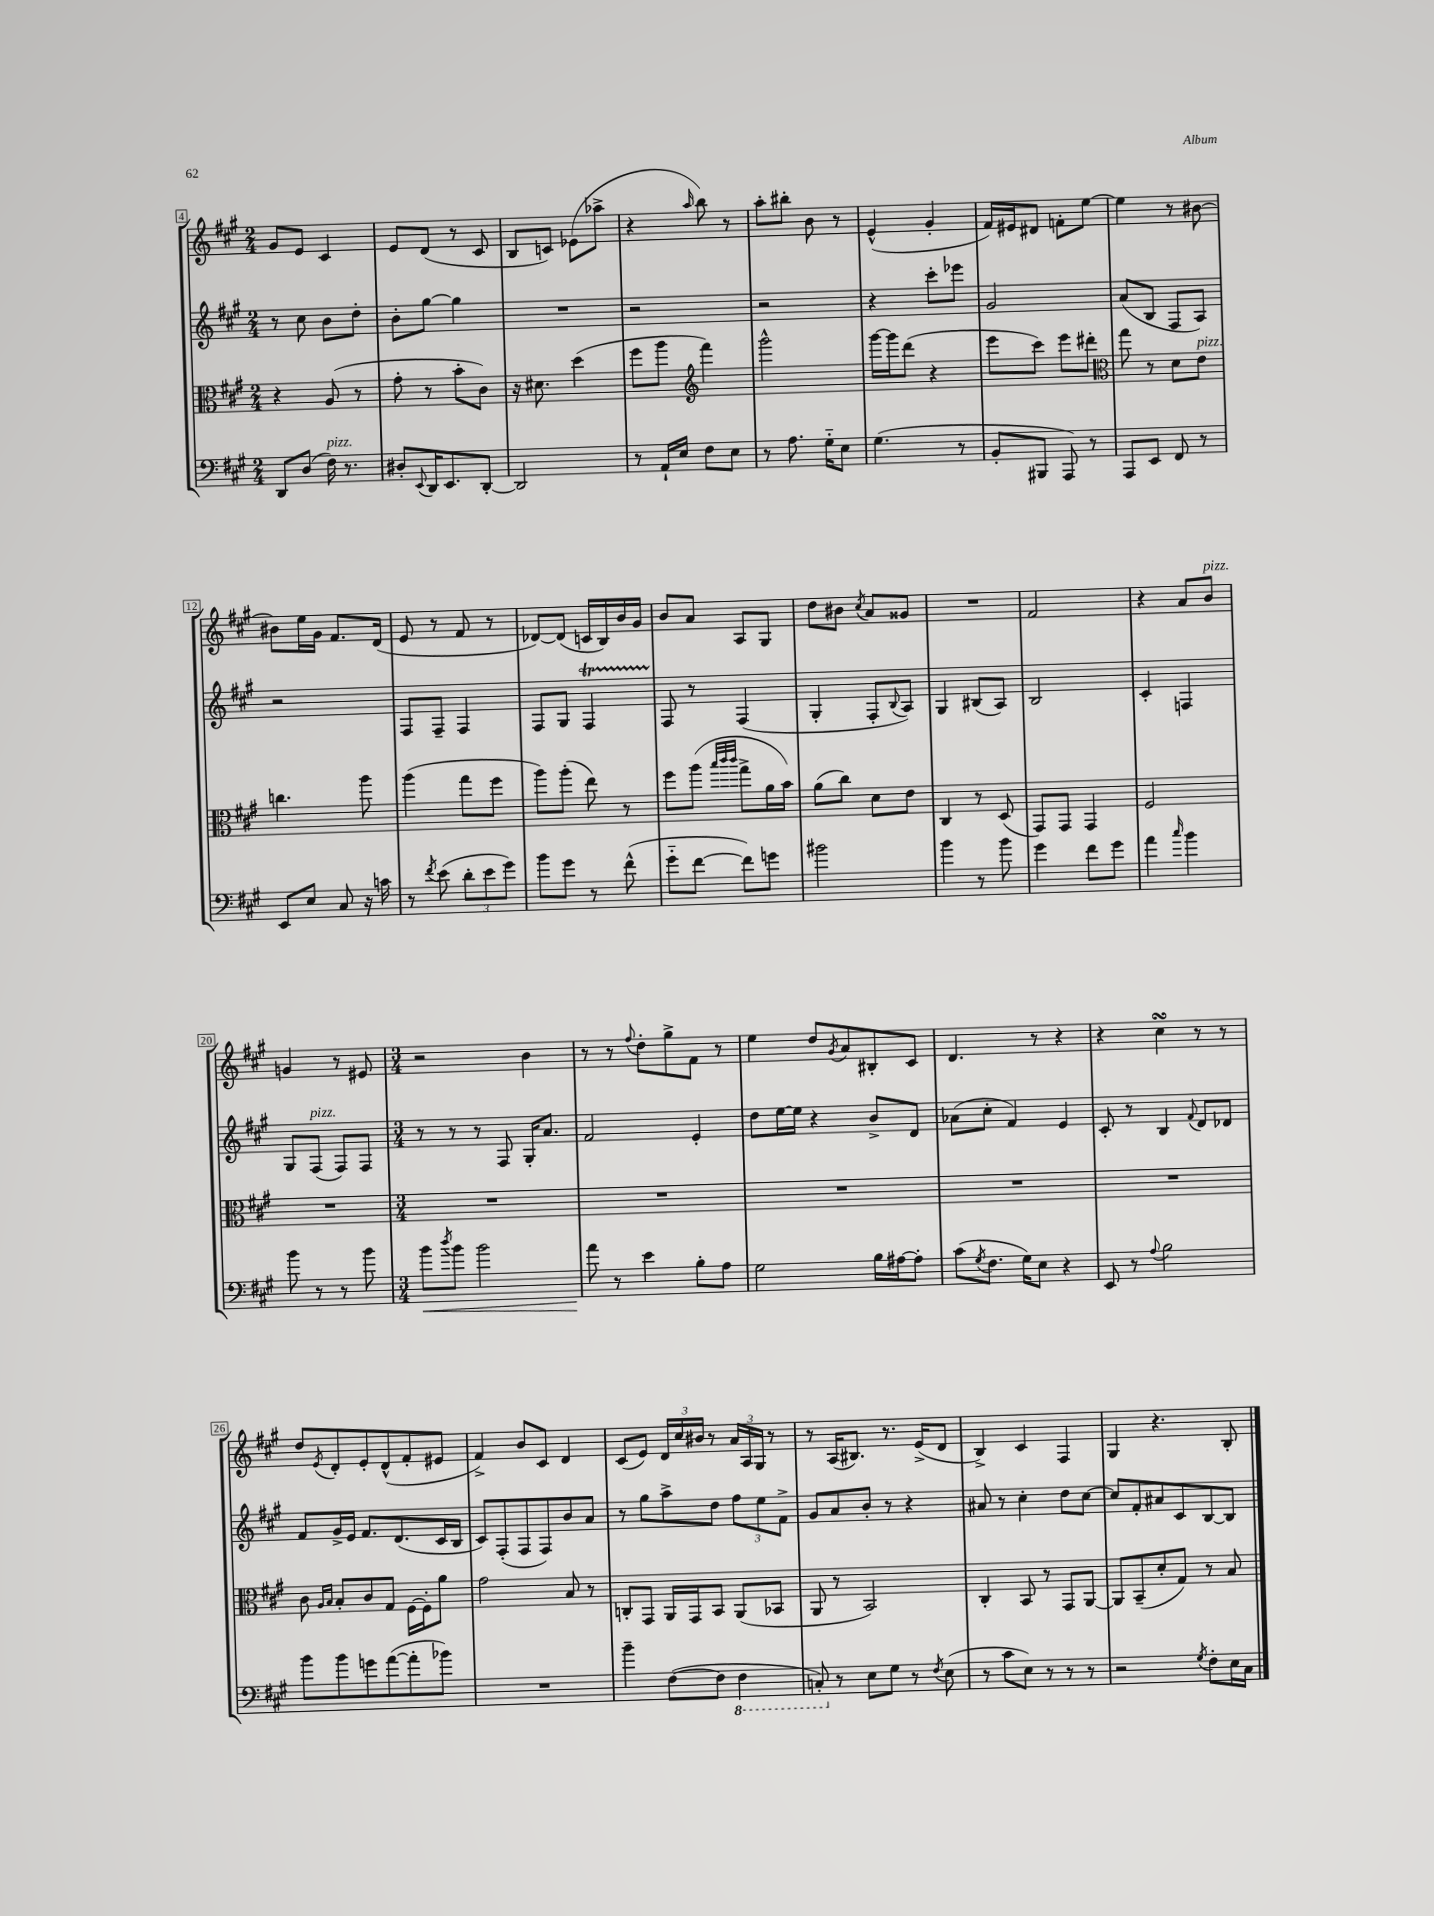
<<
\new StaffGroup <<
\new Staff = "s0" {
    \clef treble \key a \major \numericTimeSignature \time 2/4
    gis'8 e'8 cis'4 |
    e'8 d'8( r8 cis'8 |
    b8 c'8) ees'8( aes''8-> |
    r4 \grace { a''16 } b''8) r8 |
    a''8-. bis''8-. b'8 r8 |
    e'4-^( gis'4-. |
    fis'16) eis'16 dis'8 f'8-. e''8~ |
    e''4 r8 bis'8~ |
    bis'8 e''16 gis'16 fis'8. d'16( |
    e'8 r8 fis'8 r8 |
    des'8~) des'8( c'16 b16) b'16 gis'16 |
    b'8 a'8 a8 gis8 |
    d''8 bis'8 \acciaccatura { cis''8 } a'8 gisis'8 |
    R2 |
    fis'2 |
    r4 a'8 b'8^\markup { \italic "pizz." } |
    g'4 r8 eis'8 |
    \numericTimeSignature \time 3/4 r2 b'4 |
    r8 r8 \appoggiatura { fis''8 } d''8-. gis''8-> fis'8 r8 |
    e''4 d''8 \acciaccatura { gis'8 } a'8 bis8-. cis'8 |
    d'4. r8 r4 |
    r4 cis''4\turn r8 r8 |
    d''8 \acciaccatura { e'8 } d'8-. e'8-. d'8-^( fis'8-. eis'8 |
    fis'4->) b'8 cis'8 d'4 |
    cis'8( e'8) \tuplet 3/2 { d'16 cis''16 bis'16 } r8 \tuplet 3/2 { a'16 a16 gis16 } r8 |
    r8 a16( bis8.) r8. e'16->( d'8 |
    b4->) cis'4 fis4 |
    gis4 r4. b8-. \bar "|." |
}
\new Staff = "s1" {
    \clef treble \key a \major \numericTimeSignature \time 2/4
    r8 cis''8 b'8 d''8-. |
    b'8-. gis''8~ gis''4 |
    R2 |
    r2 |
    r2 |
    r4 cis'''8-. ees'''8 |
    gis'2 |
    a'8( b8 fis8 a8) |
    r2 |
    fis8 fis8-- fis4 |
    fis8 gis8 fis4\startTrillSpan |
    fis8\stopTrillSpan r8 fis4( |
    gis4-. fis8-. \appoggiatura { b8 } a8) |
    gis4 bis8( a8) |
    b2 |
    cis'4-. f4 |
    gis8 fis8^\markup { \italic "pizz." }( fis8) fis8 |
    \numericTimeSignature \time 3/4 r8 r8 r8 fis8 gis16-. a'8. |
    fis'2 e'4-. |
    d''8 e''16~ e''16 r4 b'8-> d'8 |
    aes'8( cis''8-. fis'4) e'4 |
    cis'8-. r8 b4 \appoggiatura { fis'8 } d'8 des'8 |
    fis'8 gis'16-> e'16 fis'8. d'8.( cis'16 b16 |
    cis'8) fis8-.( fis8 fis8) b'8 a'8 |
    r8 gis''8 a''8-> d''8 \tuplet 3/2 { fis''8 e''8 fis'8-> } |
    gis'8 a'8 b'8-. r8 r4 |
    ais'8 r8 cis''4-. d''8 cis''8~ |
    cis''8 fis'8-. ais'8 cis'8 b8~ b8 \bar "|." |
}
\new Staff = "s2" {
    \clef alto \key a \major \numericTimeSignature \time 2/4
    r4 a8( r8 |
    gis'8-. r8 b'8-. cis'8) |
    r16 dis'8. d''4( |
    fis''8 a''8 \clef treble fis'''4) |
    gis'''2-^ |
    gis'''16~ gis'''16 d'''8( r4 |
    e'''8 cis'''8) e'''8 dis'''8-. |
    \clef alto gis''8 r8 d'8 e'8^\markup { \italic "pizz." } |
    c''4. a''8 |
    a''4( gis''8 fis''8 |
    a''8) a''8-.( e''8) r8 |
    fis''8 a''8( \grace { b''32 cis'''32 cis'''32 } gis''8-> a'16 b'16) |
    a'8( cis''8) d'8 e'8 |
    cis4 r8 d8( |
    gis,8) gis,8 gis,4 |
    fis2 |
    R2 |
    \numericTimeSignature \time 3/4 R2. |
    R2. |
    R2. |
    R2. |
    R2. |
    cis'8 \grace { a16 b16 } b8-. cis'8 gis8 fis16~ fis16-. a'8 |
    gis'2 b8 r8 |
    c8-. gis,8 a,16 gis,16 b,8 a,8( bes,8 |
    a,8 r8 b,2) |
    cis4-. b,8 r8 gis,8 a,8~ |
    a,8 b,8--( d'8-. gis8) r8 b8 \bar "|." |
}
\new Staff = "s3" {
    \clef bass \key a \major \numericTimeSignature \time 2/4
    d,8 d8( fis16^\markup { \italic "pizz." }) r8. |
    dis8-. \appoggiatura { e,8 } d,16 e,8. d,8~-. |
    d,2 |
    r8 a,16-! e16 fis8 e8 |
    r8 a8. gis16-_ e8 |
    gis4.( r8 |
    b,8-. bis,,8 a,,8) r8 |
    a,,8 e,8 fis,8 r8 |
    e,8 e8 cis8 r16 c'16 |
    r8 \acciaccatura { fis'8 } e'8( \tuplet 3/2 { d'8-. e'8 gis'8) } |
    b'8 gis'8 r8 fis'8-^( |
    gis'8-_ fis'8~ fis'8) g'8 |
    bis'2 |
    b'4 r8 b'8 |
    gis'4 fis'8 gis'8 |
    a'4 \grace { cis''16 } b'4 |
    b'8 r8 r8 b'8 |
    \numericTimeSignature \time 3/4 b'8\< \acciaccatura { d''8 } b'8 b'2 |
    a'8\! r8 e'4 b8-. a8 |
    gis2 b16 ais16~ ais8-. |
    cis'8( \acciaccatura { gis8 } fis8. gis16) e8 r4 |
    e,8 r8 \appoggiatura { a8 } b2 |
    b'8 b'8 g'8 a'8~( a'8-. bes'8) |
    R2. |
    b'4-- fis8~( fis8 \ottava #-1 fis,4 |
    c,8-.) \ottava #0 r8 e8 gis8 r8 \acciaccatura { fis8 } e8( |
    r8 cis'8 e8) r8 r8 r8 |
    r2 \acciaccatura { gis8 } fis8-. e16 cis16 \bar "|." |
}
>>
>>
\layout { \context { \Score currentBarNumber = #4 \override BarNumber.stencil = #(make-stencil-boxer 0.1 0.3 ly:text-interface::print) } }
